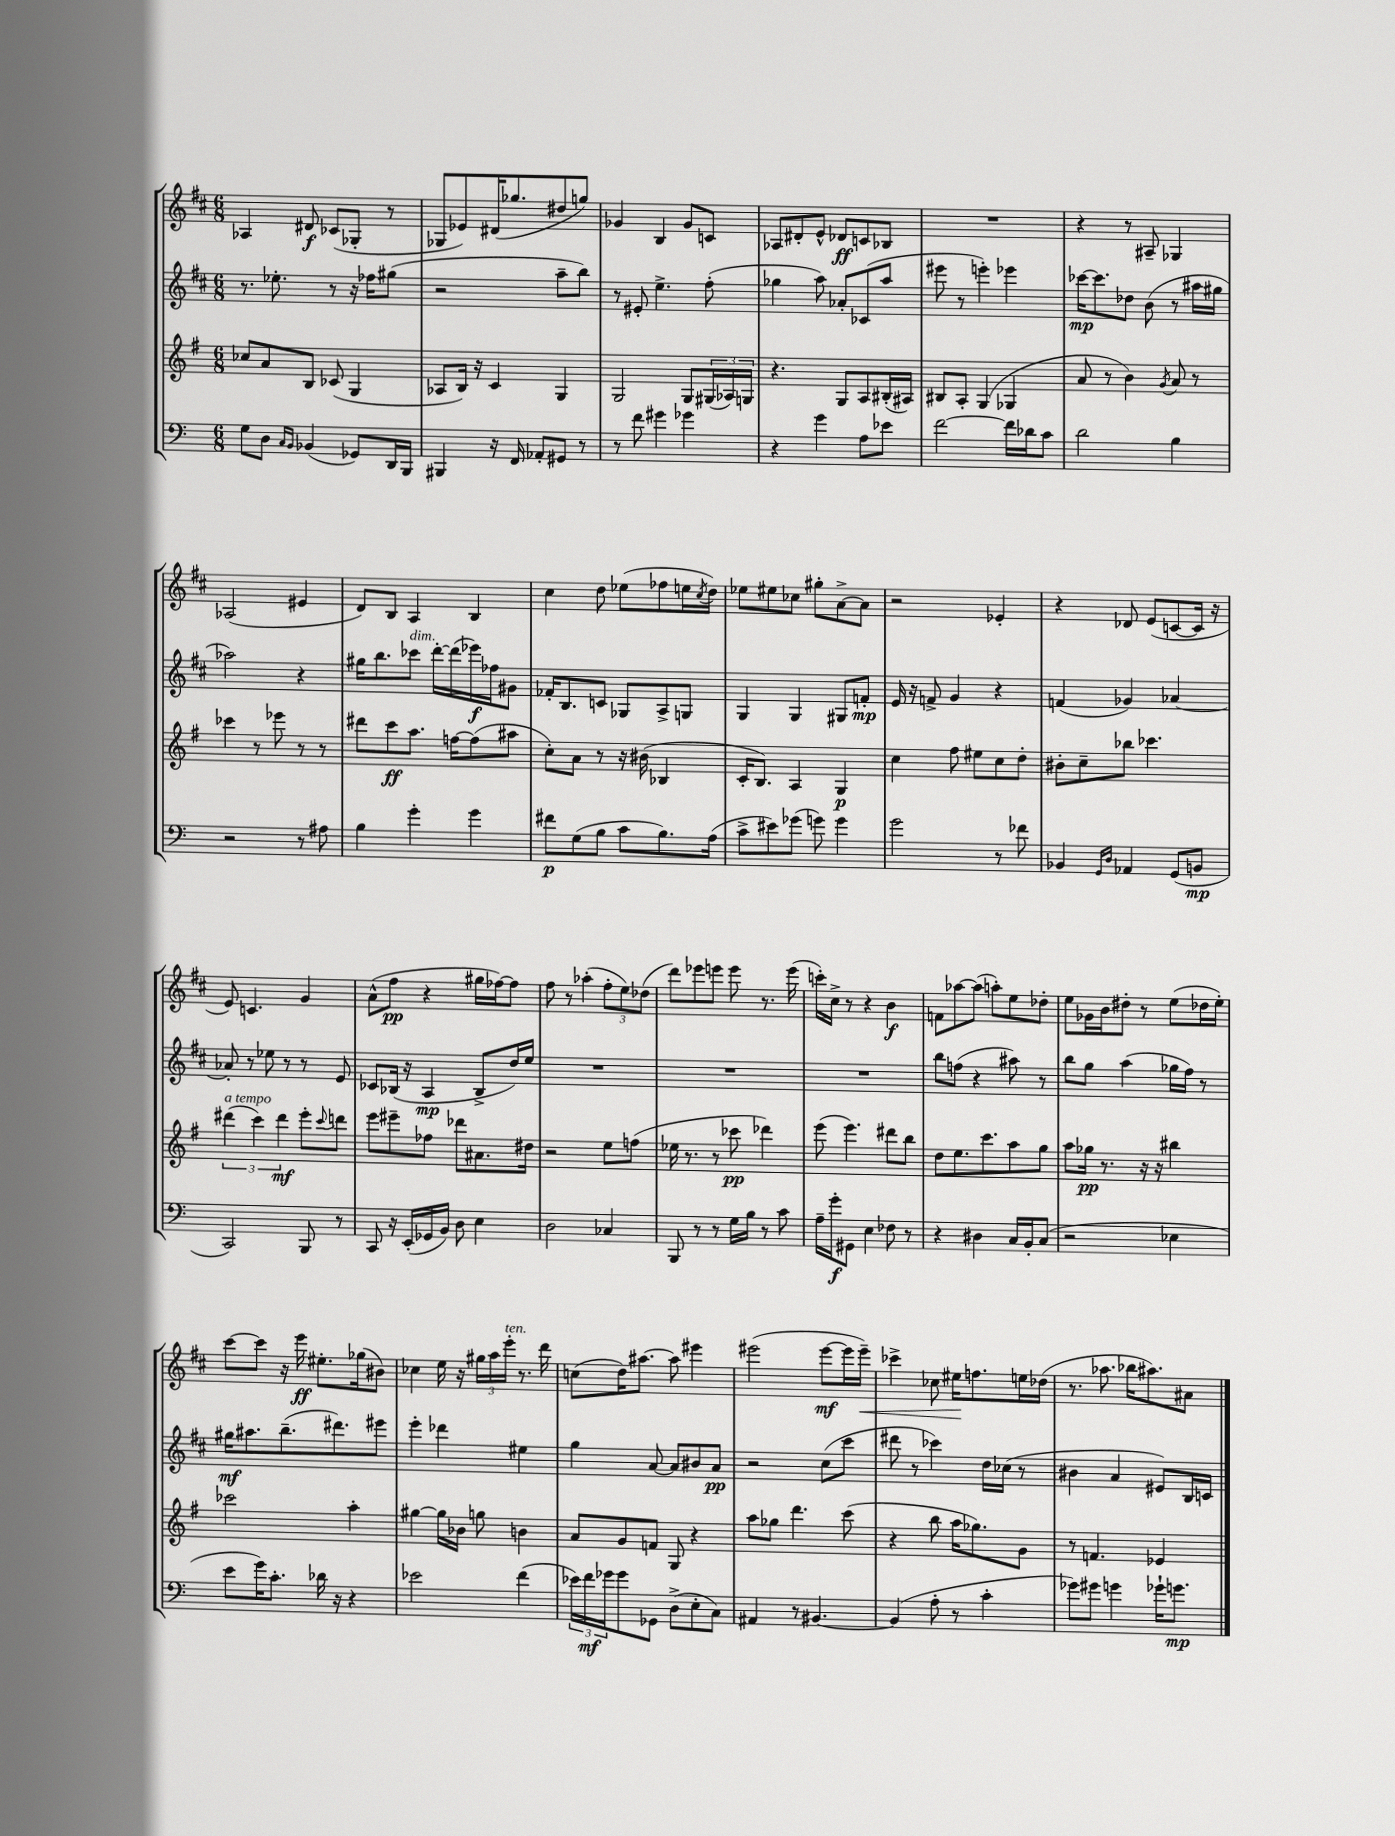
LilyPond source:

<<
\new StaffGroup <<
\new Staff = "s0" {
    \clef treble \key d \major \numericTimeSignature \time 6/8
    aes4 dis'8\f ces'8( ges8-. r8 |
    ges8 ees'8) dis'16( ges''8. dis''8 g''8) |
    ges'4 b4 ges'8 c'8 |
    aes8 dis'8-. e'8-^ des'8\ff c'8 bes8 |
    R2. |
    r4 r8 ais8-- ges4 |
    aes2( eis'4 |
    d'8) b8 a4 b4 |
    cis''4 d''8 ees''8( fes''8 e''16 \acciaccatura { cis''8 } d''16) |
    ees''8 eis''8 ces''8 gis''8-. a'8~-> a'8 |
    r2 ees'4-. |
    r4 des'8 e'8( c'8~ c'16 r16 |
    e'8) c'4. g'4 |
    a'8-^( fis''8\pp r4 gis''16 fes''16~) fes''8 |
    fis''8 r8 aes''4-.( \tuplet 3/2 { fis''8-. e''8) des''8( } |
    d'''8) ees'''8 e'''8 e'''8 r8. e'''16( |
    c'''16-.) cis''16-> r8 r4 b'4\f |
    f'8 aes''8~ aes''8( a''8-.) e''8 des''8-. |
    e''8 ges'16 b'16 dis''8-. r8 e''8( des''16 e''16-.) |
    cis'''8~ cis'''8 r16 e'''16\ff eis''8.-. ges''16( bis'8) |
    ces''4 e''16 r16 \tuplet 3/2 { gis''16 a''16 e'''16-.^\markup { \italic "ten." } } r8. d'''16 |
    c''8( d''16) ais''8.~ ais''8 eis'''4 |
    eis'''2( eis'''8~\mf eis'''16 eis'''16--\<) |
    ces'''4-> ces''8 eis''16\! f''8. e''16 des''16( |
    r8. aes''8. bes''16 ais''8.) ais'8 \bar "|." |
}
\new Staff = "s1" {
    \clef treble \key d \major \numericTimeSignature \time 6/8
    r8. ees''8.-. r8 r16 fes''16 gis''8( |
    r2 a''8-- b''8) |
    r8 eis'8-. e''4.-> fis''8-.( |
    ges''4 a''8) aes'8-. ces'8( a''8 |
    eis'''8 r8 e'''4-.) ees'''4 |
    ces'''16~\mp ces'''8. des''8 b'8( r8 ais''16 gis''16 |
    aes''2) r4 |
    gis''16 b''8. ces'''8^\markup { \italic "dim." } d'''16~-. d'''16( ees'''16\f) fes''16 gis'8 |
    fes'16-. b8. c'8 ges8 a8-> g8 |
    g4 g4 gis8 f'8-.\mp |
    e'16 r16 f'8-> g'4 r4 |
    f'4( ges'4) aes'4~ |
    aes'8-. r8 ees''8 r8 r8 e'8 |
    ces'8 bes16( r16 a4\mp bes8-> d''16) e''16 |
    R2. |
    R2. |
    R2. |
    b''8 f''8( r4 ais''8) r8 |
    b''8 g''8 a''4( ges''16 fis''16) r8 |
    gis''16\mf ais''8. b''8.--( dis'''8.) eis'''8 |
    e'''4-. des'''4 eis''4 |
    g''4 a'8~ a'8 bis'8 a'8\pp |
    r2 cis''8( cis'''8 |
    dis'''8 r8 ces'''4) d''16 ces''16( r8 |
    bis'4 a'4 eis'8) b16 c'16 \bar "|." |
}
\new Staff = "s2" {
    \clef treble \key g \major \numericTimeSignature \time 6/8
    ces''8 a'8 b8 ces'8( g4 |
    aes8 b16) r16 c'4 g4 |
    g2 g8 \tuplet 3/2 { gis16( aes16) g16 } |
    r4. g8 a8 bis16-.( ais16) |
    bis8 a8-. g4( ges4 |
    a'8 r8 b'4) \acciaccatura { g'8 } a'8 r8 |
    ces'''4 r8 ees'''8 r8 r8 |
    dis'''8 c'''8\ff a''8. f''16~ f''8( ais''8 |
    c''8-.) a'8 r8 r16 bis'16( bes4 |
    c'16-. b8.) a4 g4\p |
    c''4 fis''8 eis''8 c''8 d''8-. |
    bis'8-. c''8-- bes''8 ces'''4. |
    \tuplet 3/2 { dis'''4^\markup { \italic "a tempo" }( c'''4) dis'''4\mf } e'''8-. \appoggiatura { c'''8 } d'''8 |
    e'''8 eis'''8-- fes''8 des'''8 ais'8. dis''16 |
    r2 e''8 f''8( |
    ees''16 r8. r8 ces'''8\pp des'''4) |
    e'''8( e'''4.) dis'''8 b''8 |
    d''8 e''8. c'''8. a''8 g''8 |
    a''8 ges''16\pp r8. r16 r16 bis''4 |
    ces'''2 a''4-. |
    gis''4~ gis''16 bes'16 g''8 b'4 |
    a'8 g'8 f'8 g8 r4 |
    a''8 ges''8 d'''4. c'''8( |
    r4 b''8 a''16 ges''8.) g'8 |
    r8 f'4. ees'4 \bar "|." |
}
\new Staff = "s3" {
    \clef bass \key c \major \numericTimeSignature \time 6/8
    g8 d8 \grace { c16 b,16 } bes,4( ges,8) d,16 b,,16 |
    bis,,4 r16 f,16 aes,8-. gis,8 r8 |
    r8 f'8 gis'4 ges'4 |
    r4 g'4 a8 ees'8 |
    f'2~ f'16 des'16 c'8 |
    d'2 b4 |
    r2 r8 ais8 |
    b4 g'4-. g'4 |
    fis'8\p g8( b8 c'8 b8.) a16( |
    c'8-> eis'8) ges'8( g'8) g'4 |
    g'2 r8 fes'8 |
    bes,4 \grace { g,16 d16 } aes,4 g,8( b,8\mp |
    c,2) b,,8 r8 |
    c,8 r16 e,16-.( ges,16 b,16) d8 e4 |
    d2 ces4 |
    b,,8 r8 r8 g16 b16 r8 c'8 |
    a16-- g'16-.\f gis,8 e4 fes8 r8 |
    r4 dis4 c16 b,16-. c8( |
    r2 ees4 |
    e'8 g'16) c'8.-. des'16 r16 r4 |
    ees'2 f'4( |
    \tuplet 3/2 { ees'16) f'16\mf ges'16 } ges'8 ges,8 d8->( e8-. c8) |
    ais,4 r8 bis,4.~ |
    bis,4( a8-. r8 c'4-. |
    ges'8) gis'8 g'4 ges'16-! g'8.\mp \bar "|." |
}
>>
>>
\layout { \context { \Score \remove "Bar_number_engraver" } }
